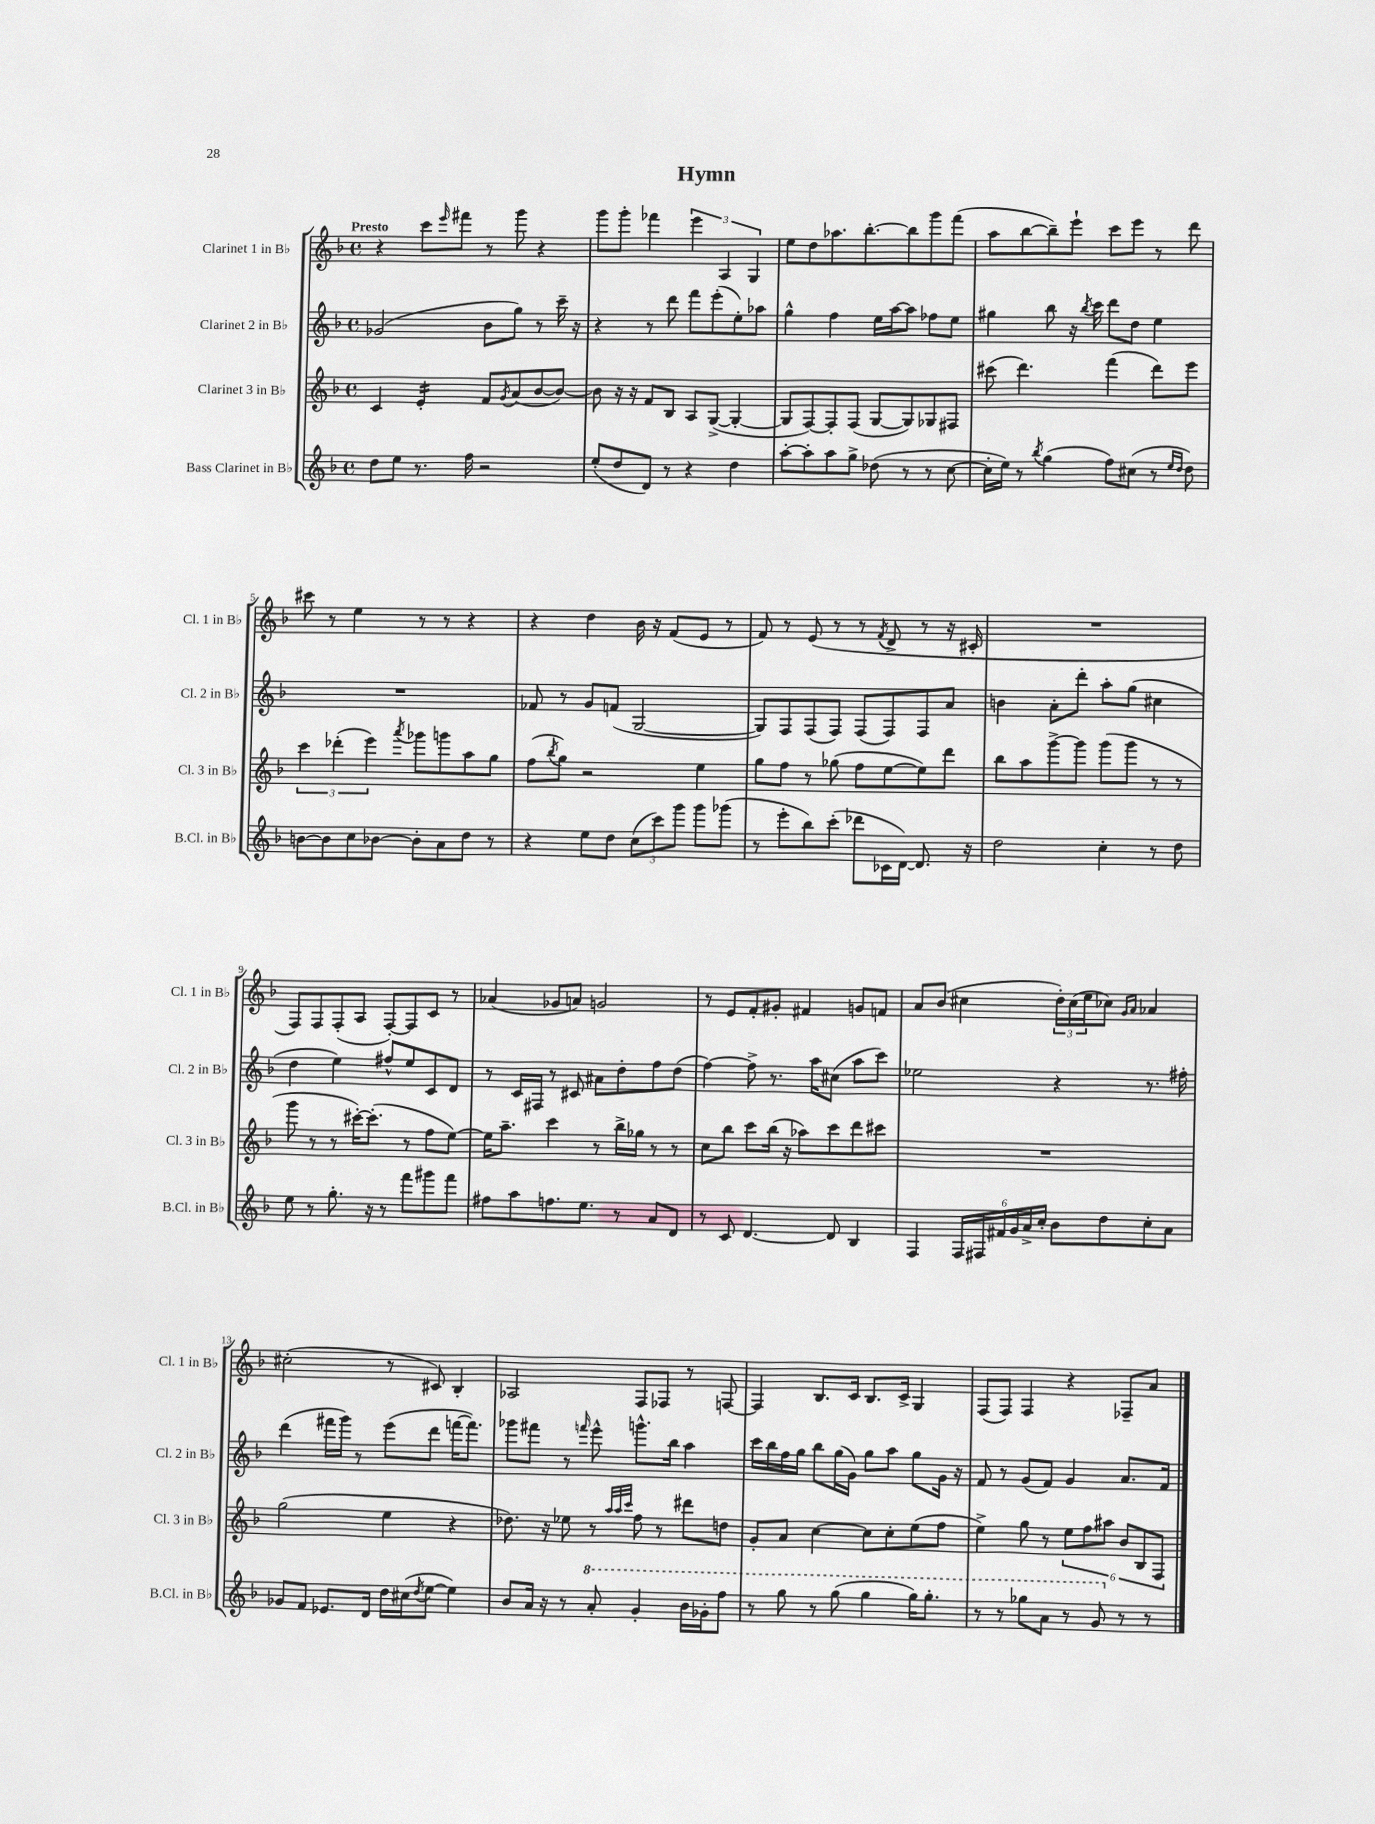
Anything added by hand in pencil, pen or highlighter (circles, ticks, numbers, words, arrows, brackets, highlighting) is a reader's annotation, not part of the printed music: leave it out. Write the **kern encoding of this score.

**kern	**kern	**kern	**kern
*staff4	*staff3	*staff2	*staff1
*clefG2	*clefG2	*clefG2	*clefG2
*k[b-]	*k[b-]	*k[b-]	*k[b-]
*M4/4	*M4/4	*M4/4	*M4/4
*met(c)	*met(c)	*met(c)	*met(c)
8dd	4c	(2g-	4r
8ee	.	.	.
8.r	4e'	.	8ccc
.	.	.	16qqeee
.	.	.	8fff#
16ff	.	.	.
2r	8f	8b-	8r
.	8qg	.	.
.	(8a	8gg)	8ggg
.	[8b-	8r	4r
.	8b-_)	16ccc~	.
.	.	16r	.
=	=	=	=
(8ee'	8b-]	4r	8ggg
8dd	16r	.	8ggg'
.	16r	.	.
8d)	8f	8r	4fff-
8r	8B-	8ddd	.
4r	8A	8fff	6eee
.	([8G^	(8eee'	.
.	.	.	6A
4dd	4G'_	8ee')	.
.	.	.	6G
.	.	8aa-	.
=	=	=	=
[8aa'	8G]	4gg^^	8ee
8aa']	[8F)	.	8dd
8aa	8F']	4ff	8.aa-
8gg^	(8F	.	.
.	.	.	[8.bb-'
(8dd-	[8G	16ee	.
.	.	[16aa	.
8r	8G])	8aa]	8bb-]
8r	8G-	8ff-	8ggg
[8cc	8F#	8ee	(8fff
=	=	=	=
16cc']	(8ccc#	4gg#	8aa
16ee)	.	.	.
8r	4.ddd)	.	[8bb-
8qbb-	.	.	.
(4gg	.	8bb-	8bb-~])
.	.	16r	8eee`
.	.	8qbb-	.
.	.	16ccc	.
8ff)	(4fff	8ddd	8ccc
(8cc#	.	8dd	8eee
8r	8ddd)	4ee	8r
16qqee	.	.	.
16qqdd	.	.	.
8dd)	8eee	.	8ddd
=	=	=	=
[8b	6ccc	1r	8ccc#
8b]	.	.	8r
.	(6ddd-'	.	.
8cc	.	.	4ee
.	6eee)	.	.
[8b-	.	.	.
.	8qaaa	.	.
8b-']	8ggg-	.	8r
8a	8ggg	.	8r
8dd	8aa	.	4r
8r	8gg	.	.
=	=	=	=
4r	(8ff	8f-	4r
.	8qbb-	.	.
.	8gg)	8r	.
8ee	2r	8g	4dd
8dd	.	(8f	.
(12cc	.	[2G	16b-
.	.	.	16r
12ccc)	.	.	.
.	.	.	(8f
12ggg	.	.	.
8ggg	4ee	.	8e
(8ggg-	.	.	8r
=	=	=	=
8r	8gg	8G])	8f)
8eee'	8ff	8F	8r
8bb-)	8r	(8F	(8e
(8ccc'	(8gg-	8F)	8r
8ddd-	8ff	(8F	8r
.	.	.	8qf
16c-	[8ee	8F)	8d^
[16d)	.	.	.
8.d]	8ee])	8F	8r
.	8ddd	8a	16r
16r	.	.	16c#'
=	=	=	=
2dd	8bb-	4b	1r
.	8aa	.	.
.	[8ggg^	8a'	.
.	8ggg]	8ddd'	.
4cc'	(8ggg	8aa'	.
.	8ggg	(8gg	.
8r	8r	4cc#	.
8dd	8r	.	.
=	=	=	=
8ee	8ggg	4dd	8F)
8r	8r	.	8F
8.gg'	8r	4ee)	(8F'
.	[16ccc#')	.	8A
16r	(8.ccc#']	.	.
8r	.	8ff#^^	[8F')
8fff	8r	8ee	8F]
8ggg#	8ff	8c	8c
8fff	[8ee)	8d	8r
=	=	=	=
8ff#	16ee]	8r	(4a-
.	8.aa~	.	.
8aa	.	16c	.
.	.	16F#	.
8.ff	4ccc	8r	8g-
.	.	8c#	8a)
8.ee	.	.	.
.	8r	8a#	2g
8r	16bb-^	8dd'	.
.	16gg-	.	.
8a	8r	8ff	.
8d	8r	(8dd	.
=	=	=	=
8r	8cc	[4ff)	8r
8c	8bb-	.	8e
[4.d	8ccc	8ff^]	8f'
.	(16bb-	8.r	8g#'
.	16r	.	.
.	8aa-)	.	4f#
.	.	16aa	.
8d]	8ccc	(8cc#	.
4B-	8ddd	8aa	8g
.	8ccc#	8ccc)	8f
=	=	=	=
4F	1r	2ee-	8a
.	.	.	(8b-
24F	.	.	4cc#
24F#	.	.	.
24f#	.	.	.
24g	.	.	.
24a^	.	.	.
24cc'	.	.	.
8b-	.	4r	24dd')
.	.	.	(24cc#
.	.	.	24ee
8dd	.	.	8cc-)
.	.	.	16qqg
.	.	.	16qqa
8cc'	.	8.r	4a-
8a	.	.	.
.	.	16ff#'	.
=	=	=	=
8g-	(2gg	(4ddd	(2cc#'
8f	.	.	.
8.e-	.	16fff#	.
.	.	16ggg)	.
.	.	8r	.
16d	.	.	.
16dd	4ee	(8eee	8r
(16cc#	.	.	.
8qdd	.	.	.
[8ee	.	8ddd	8c#)
4ee])	4r	[16fff	4B-'
.	.	8.fff])	.
=	=	=	=
8b-	8.dd-)	8ggg-	2A-
16a	.	8fff#	.
16r	16r	.	.
8r	8ee-	8r	.
.	.	16qqfff	.
8aa'	8r	8eee^^	.
.	32qqaa	.	.
.	32qqaa	.	.
.	32qqccc	.	.
4gg'	8ff	8.ggg^^	8F
.	8r	.	8F-
.	.	16bb-	.
16bb-	8ddd#	4aa	8r
16gg-'	.	.	.
8fff	8dd	.	[8F
=	=	=	=
8r	8g'	16ccc	4F]
.	.	16bb-	.
8ggg	8a	16ff	.
.	.	16gg	.
8r	[4cc	8bb-	8.B-
(8ggg	.	(16gg	.
.	.	16g)	16c
4ggg	8cc]	8gg	8.B-
.	8cc'	8aa	.
.	.	.	16c^
16ggg)	(8ee	8gg	4G
8.ggg'	.	.	.
.	8ff	16g	.
.	.	16r	.
=	=	=	=
8r	4ee^)	8f	(8F
8r	.	8r	8F)
8ggg-	8gg	(8g	4F
8aa	8r	8f)	.
8r	12ee	4g	4r
.	12ff	.	.
8gg	.	.	.
.	12aa#	.	.
8r	12b-	8.a	8F-~
.	12B-	.	.
8r	.	.	8a
.	12F	.	.
.	.	16f	.
==	==	==	==
*-	*-	*-	*-
